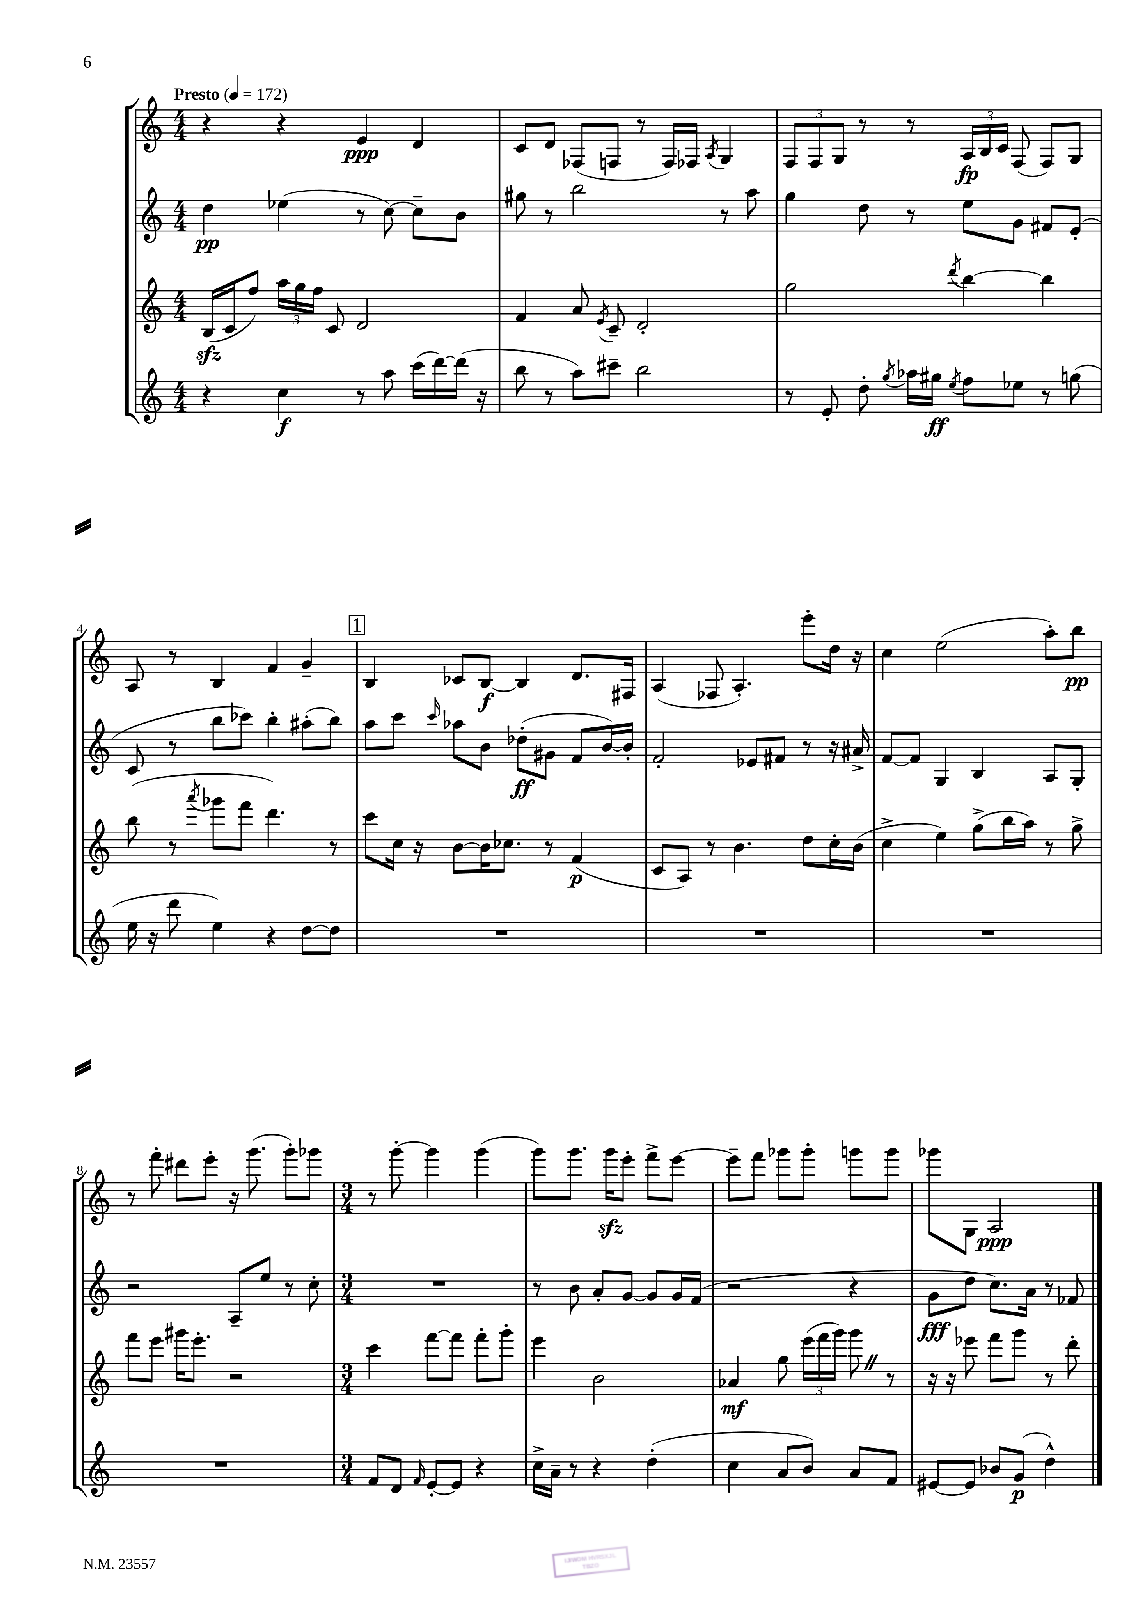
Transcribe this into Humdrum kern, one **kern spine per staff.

**kern	**kern	**kern	**kern
*staff4	*staff3	*staff2	*staff1
*clefG2	*clefG2	*clefG2	*clefG2
*k[]	*k[]	*k[]	*k[]
*M4/4	*M4/4	*M4/4	*M4/4
*MM172	*MM172	*MM172	*MM172
4r	(16B	4dd	4r
.	16c	.	.
.	8ff)	.	.
4cc	24aa	(4ee-	4r
.	24gg	.	.
.	24ff	.	.
.	8c	.	.
8r	2d	8r	4e
8aa	.	[8cc)	.
(16ccc	.	8cc~]	4d
[16ddd)	.	.	.
(16ddd]	.	8b	.
16r	.	.	.
=	=	=	=
8bb	4f	8gg#	8c
8r	.	8r	8d
8aa)	8a	2bb	(8F-
.	8qe	.	.
8ccc#~	8c~	.	8F
2bb	2d'	.	8r
.	.	.	16F)
.	.	.	16F-
.	.	.	8qA
.	.	8r	4G
.	.	8aa	.
=	=	=	=
8r	2gg	4gg	12F
.	.	.	12F
8e'	.	.	.
.	.	.	12G
8dd'	.	8dd	8r
8qgg	.	.	.
16aa-	.	8r	8r
16gg#	.	.	.
8qee	8qddd	.	.
8ff	[4bb	8ee	24A
.	.	.	24B
.	.	.	24c
8ee-	.	8g	(8F
8r	4bb]	8f#	8F)
(8gg	.	(8e'	8G
=	=	=	=
16ee	(8bb	8c	8A
16r	.	.	.
8ddd	8r	8r	8r
.	8qaaa	.	.
4ee)	8ggg-	8bb	4B
.	8fff	8ccc-)	.
4r	4.ddd)	4bb'	4f
[8dd	.	(8aa#'	4g~
8dd]	8r	8bb)	.
=	=	=	=
1r	8ccc	8aa	4B
.	16cc	8ccc	.
.	16r	.	.
.	.	16qqccc	.
.	[8b	8aa-	8c-
.	16b]	8b	[8B
.	8.cc-	.	.
.	.	(8dd-'	4B]
.	8r	8g#	.
.	(4f	8f	8.d
.	.	[16b)	.
.	.	16b']	16F#
=	=	=	=
1r	8c	2f'	(4A
.	8A)	.	.
.	8r	.	8F-
.	4.b	.	4.A')
.	.	8e-	.
.	.	8f#	.
.	8dd	8r	8eee'
.	16cc'	16r	16dd
.	(16b	16a#^	16r
=	=	=	=
1r	4cc^	[8f	4cc
.	.	8f]	.
.	4ee)	4G	(2ee
.	(8gg^	4B	.
.	16bb	.	.
.	16aa)	.	.
.	8r	8A	8aa')
.	8gg^	8G'	8bb
=	=	=	=
1r	8fff	2r	8r
.	8eee	.	8fff'
.	16ggg#	.	8ddd#
.	8.eee'	.	.
.	.	.	8eee'
.	2r	8A~	16r
.	.	.	(8.ggg
.	.	8ee	.
.	.	8r	8ggg')
.	.	8cc'	8ggg-
=	=	=	=
*M3/4	*M3/4	*M3/4	*M3/4
8f	4ccc	2.r	8r
8d	.	.	[8ggg'
16qqf	.	.	.
[8e'	[8fff	.	4ggg]
8e]	8fff]	.	.
4r	8fff'	.	(4ggg
.	8ggg'	.	.
=	=	=	=
16cc^	4eee	8r	8ggg)
16a~	.	.	.
8r	.	8b	8.ggg
4r	2b	8a'	.
.	.	.	16ggg
.	.	[8g	8eee'
(4dd'	.	8g]	8fff^
.	.	16g	[8eee
.	.	(16f	.
=	=	=	=
4cc	4a-	2r	8eee~]
.	.	.	8fff
8a	8gg	.	8ggg-
8b)	(24eee	.	8ggg-'
.	24fff	.	.
.	24ggg)	.	.
8a	8ggg	4r	8ggg
8f	8r	.	8ggg
=	=	=	=
[8e#	16r	8g	8ggg-
.	16r	.	.
8e#]	8eee-	8dd	8G
8b-	8fff	8.cc)	2A
(8g	8ggg	.	.
.	.	16a	.
4dd^^)	8r	8r	.
.	8ddd'	8f-	.
==	==	==	==
*-	*-	*-	*-
